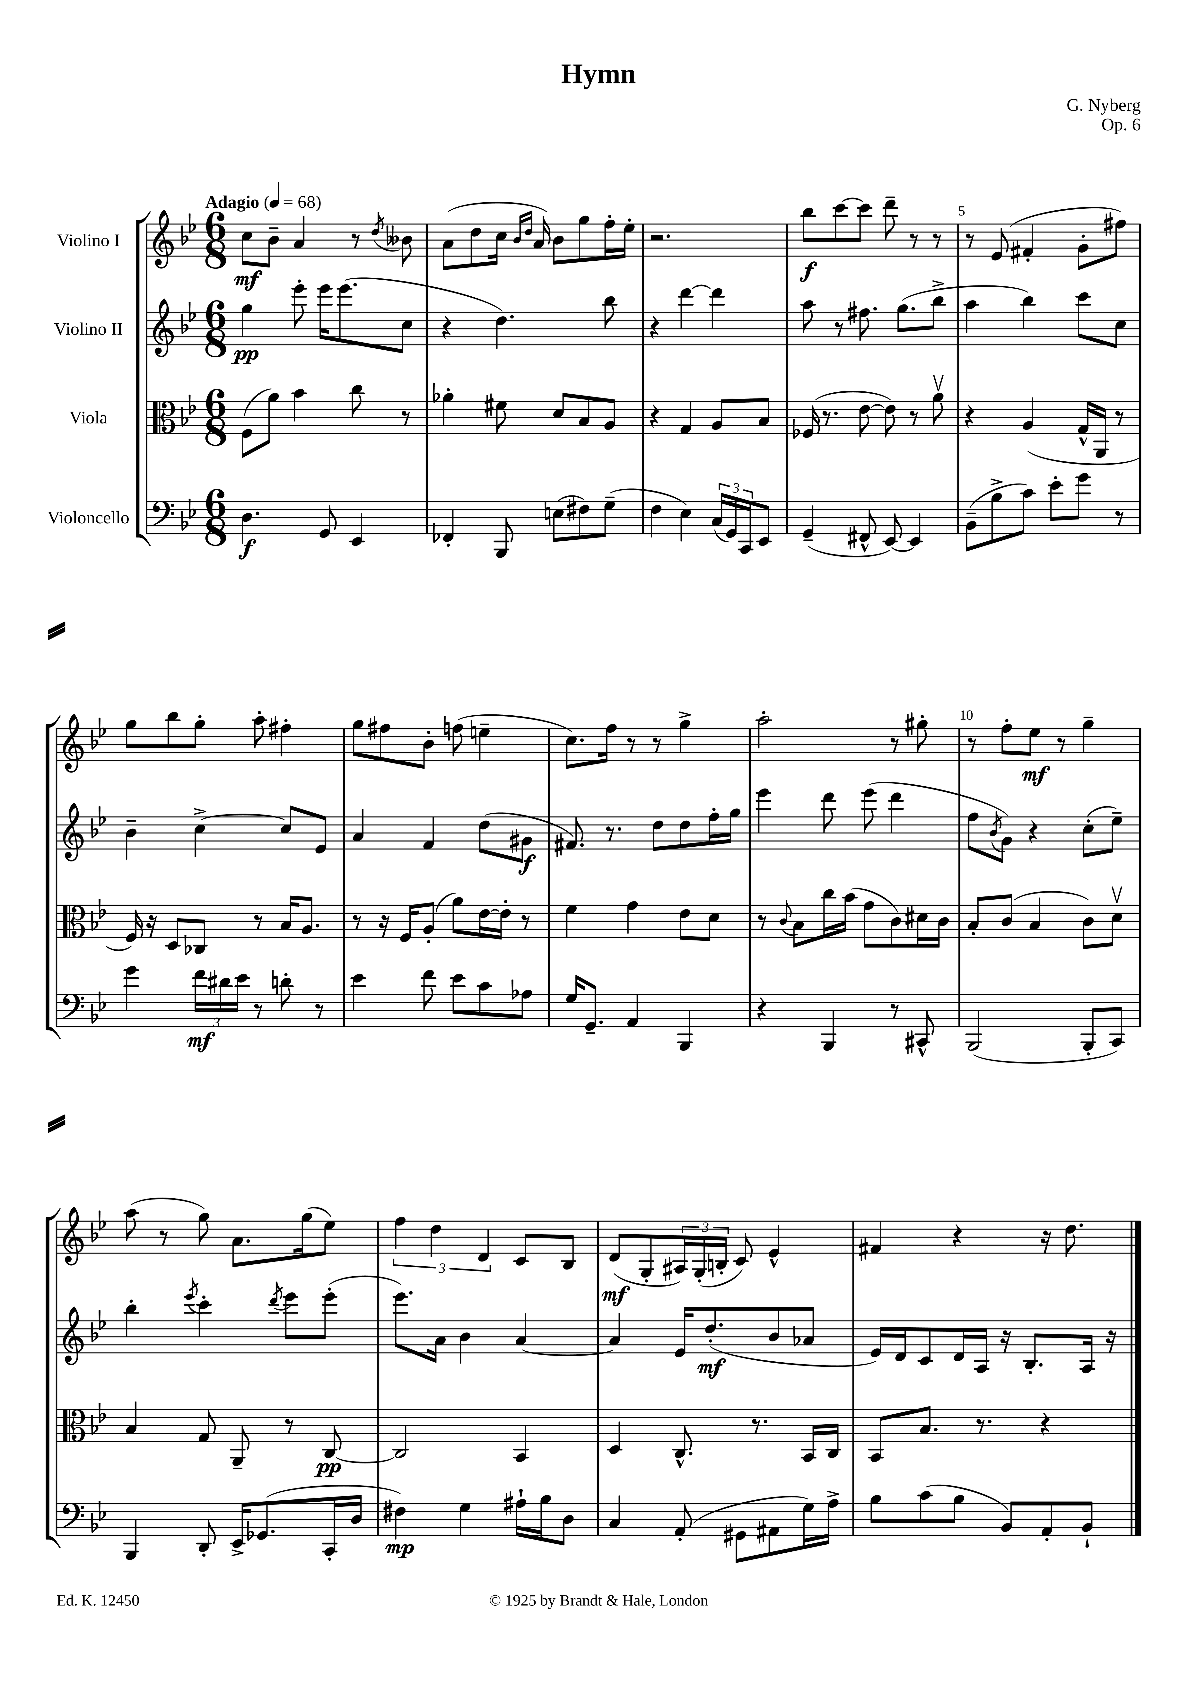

**kern	**kern	**kern	**kern
*staff4	*staff3	*staff2	*staff1
*clefF4	*clefC3	*clefG2	*clefG2
*k[b-e-]	*k[b-e-]	*k[b-e-]	*k[b-e-]
*M6/8	*M6/8	*M6/8	*M6/8
*MM68	*MM68	*MM68	*MM68
4.D	(8F	4gg	8cc
.	8a)	.	8b-~
.	4b-	8eee-'	4a
8GG	.	16eee-	.
.	.	(8.eee-	.
4EE-	8cc	.	8r
.	.	.	8qdd
.	8r	8cc	8b--
=	=	=	=
4FF-'	4a-'	4r	(8a
.	.	.	8dd
8BBB-	8f#	4.dd)	16cc
.	.	.	16qqb-
.	.	.	16qqdd
.	.	.	16a)
(8E	8d	.	8b-
8F#)	8B-	.	8gg
(8G~	8A	8bb-	16ff'
.	.	.	16ee-'
=	=	=	=
4F	4r	4r	2.r
4E-)	4G	[4ddd	.
(24C	8A	4ddd]	.
24GG)	.	.	.
24CC	.	.	.
8EE-	8B-	.	.
=	=	=	=
(4GG~	(16F-	8aa	8bb-
.	8.r	.	.
.	.	8r	[8ccc
8FF#^^	[8e-	8.ff#	8ccc]
[8EE-)	8e-])	.	8ddd~
.	.	(8.gg	.
4EE-]	8r	.	8r
.	8av	8bb-^	8r
=	=	=	=
(8BB-~	4r	4aa	8r
8B-^	.	.	(8e-
8c)	(4A	4bb-)	4f#'
8e-'	.	.	.
8g	16G^^	8ccc	8g'
.	16AA	.	.
8r	8r	8cc	8ff#)
=	=	=	=
4g	16F)	4b-~	8gg
.	16r	.	.
.	8D	.	8bb-
24f	8C-	[4cc^	8gg'
24d#	.	.	.
24e-	.	.	.
8r	8r	.	8aa'
8d'	16B-	8cc]	4ff#'
.	8.A	.	.
8r	.	8e-	.
=	=	=	=
4e-	8r	4a	8gg
.	16r	.	8ff#
.	16F	.	.
8f	(8A'	4f	8b-'
8e-	8a)	.	(8ff
8c	[16e-	(8dd	4ee~
.	16e-']	.	.
8A-	8r	8g#	.
=	=	=	=
16G	4f	8.f#)	8.cc)
8.GG~	.	.	.
.	.	8.r	16ff
4AA	4g	.	8r
.	.	8dd	8r
4BBB-	8e-	8dd	4gg^
.	8d	16ff'	.
.	.	16gg	.
=	=	=	=
4r	8r	4eee-	2aa'
.	8qqc	.	.
.	8B-	.	.
4BBB-	16cc	8ddd	.
.	(16b-	.	.
.	8g	(8eee-	.
8r	8c)	4ddd	8r
8CC#^^	16d#	.	8gg#'
.	16c	.	.
=	=	=	=
(2BBB-	8B-'	8ff	8r
.	.	8qb-	.
.	(8c	8g)	8ff'
.	4B-	4r	8ee-
.	.	.	8r
8BBB-'	8c)	(8cc'	4gg~
8CC)	8dv	8ee-~)	.
=	=	=	=
4BBB-	4B-	4bb-'	(8aa
.	.	.	8r
.	.	8qeee-	.
8DD'	8G	4ccc'	8gg)
16EE-^	8AA~	.	8.a
(8.GG-	.	.	.
.	.	8qddd	.
.	8r	8eee-	.
.	.	.	(16gg
16CC'	[8C	(8eee-'	8ee-)
16D	.	.	.
=	=	=	=
4F#)	2C]	8.eee-)	6ff
.	.	.	6dd
.	.	16a	.
4G	.	4b-	.
.	.	.	6d
16A#`	4BB-	[4a	8c
16B-	.	.	.
8D	.	.	8B-
=	=	=	=
4C	4D	4a]	(8d
.	.	.	8G'
(8AA'	8.C^^	16e-	24A#)
.	.	.	(24G'
.	.	(8.dd'	.
.	.	.	24B'
8GG#	.	.	8c)
.	8.r	.	.
8AA#	.	8b-	4e-^^
16G)	16BB-	8a-	.
16A^	16C	.	.
=	=	=	=
8B-	8BB-	16e-)	4f#
.	.	16d	.
(8c	8.B-	8c	.
8B-	.	16d	4r
.	8.r	16A	.
8BB-)	.	16r	.
.	.	8.B-'	.
8AA'	4r	.	16r
.	.	.	8.dd
8BB-`	.	16A	.
.	.	16r	.
==	==	==	==
*-	*-	*-	*-
